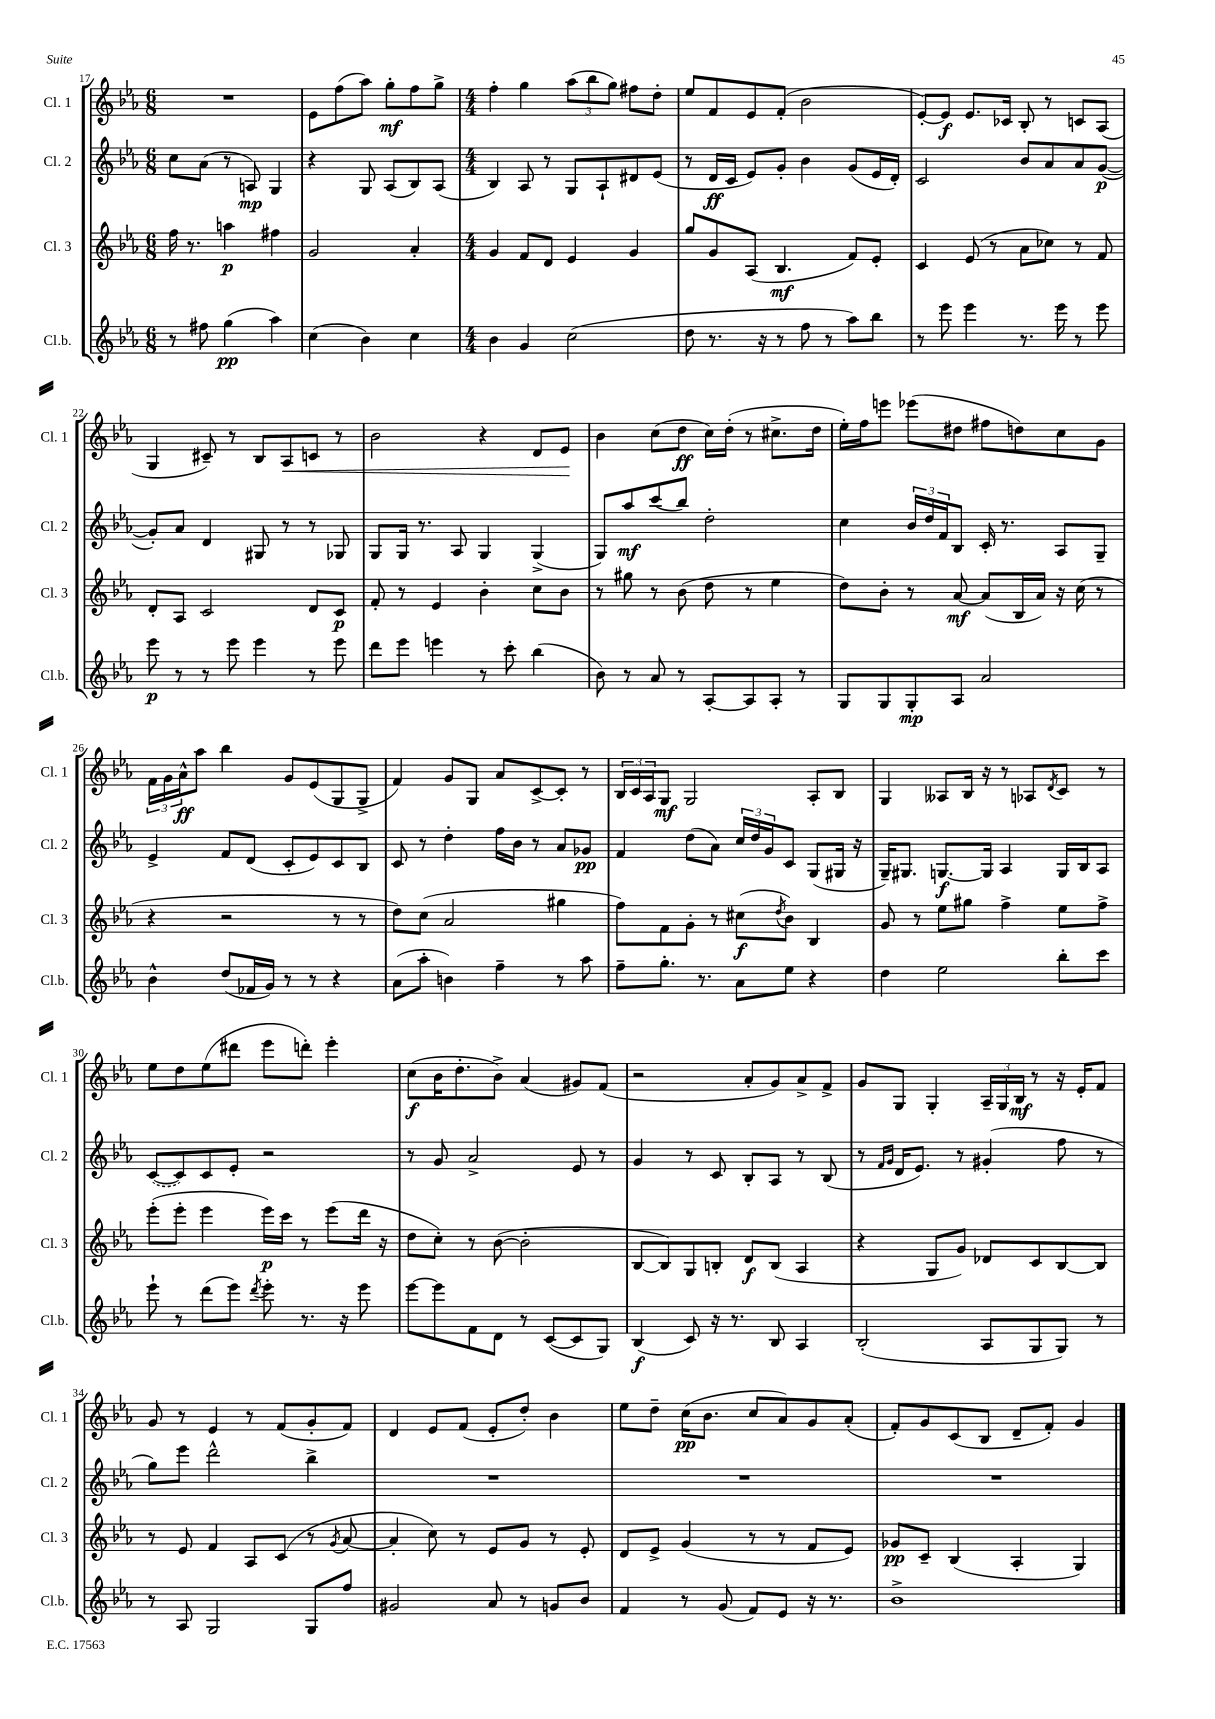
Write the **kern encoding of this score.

**kern	**kern	**kern	**kern
*staff4	*staff3	*staff2	*staff1
*clefG2	*clefG2	*clefG2	*clefG2
*k[b-e-a-]	*k[b-e-a-]	*k[b-e-a-]	*k[b-e-a-]
*M6/8	*M6/8	*M6/8	*M6/8
8r	16ff\	8cc\L	2.r
.	8.r	.	.
8ff#\	.	(8a-\J	.
(4gg\	4aa\	8r	.
.	.	8A/)	.
4aa-\)	4ff#\	4G/	.
=	=	=	=
(4cc\	2g/	4r	8e-\L
.	.	.	(8ff\
4b-\)	.	8G/	8aa-\J)
.	.	(8A-/L	8gg'\L
4cc\	4a-'/	8B-/)	8ff\
.	.	(8A-/J	8gg^\J
=	=	=	=
*M4/4	*M4/4	*M4/4	*M4/4
4b-\	4g/	4B-/)	4ff'\
4g/	8f/L	8A-/	4gg\
.	8d/J	8r	.
(2cc\	4e-/	8G/L	(12aa-\L
.	.	.	12bb-\
.	.	8A-`/	.
.	.	.	12gg\J)
.	4g/	8d#/	8ff#\L
.	.	(8e-/J	8dd'\J
=	=	=	=
8dd\	8gg/L	8r	8ee-/L
8.r	8g/	16d/LL	8f/
.	.	16c/JJ	.
.	(8A-/J	8e-/L)	8e-/
16r	.	.	.
8r	4.B-/	8g'/J	(8f'/J
8ff\	.	4b-\	2b-\
8r	.	.	.
8aa-\L)	8f/L)	(8g/L	.
8bb-\J	8e-'/J	16e-/L	.
.	.	16d'/JJ)	.
=	=	=	=
8r	4c/	2c/	[8e-'/L)
8eee-\	.	.	8e-/]J
4eee-\	(8e-/	.	8.e-/L
.	8r	.	.
.	.	.	16c-/Jk
8.r	8a-\L	8b-/L	8B-'/
.	8cc-\J)	8a-/	8r
16eee-\	.	.	.
8r	8r	8a-/	8c/L
8eee-\	8f/	([8g/J	(8A-/J
=	=	=	=
8eee-\	8d'/L	8g'/]L)	4G/
8r	8A-/J	8a-/J	.
8r	2c/	4d/	8c#~/)
8eee-\	.	.	8r
4eee-\	.	8G#/	8B-/L
.	.	8r	8A-/
8r	8d/L	8r	8c/J
8eee-\	8c/J	8G-/	8r
=	=	=	=
8ddd\L	8f'/	8G/L	2b-\
8eee-\J	8r	16G/Jk	.
.	.	8.r	.
4eee\	4e-/	.	.
.	.	8A-/	.
8r	4b-'\	4G/	4r
8ccc'\	.	.	.
(4bb-\	8cc\L	(4G^/	8d/L
.	8b-\J	.	8e-/J
=	=	=	=
8b-\)	8r	8G/L)	4b-\
8r	8gg#\	8aa-/	.
8a-/	8r	(8ccc/	(8cc\L
8r	(8b-\	8bb-/J)	8dd\J
[8A-'/L	8dd\	2dd'\	16cc\LL)
.	.	.	(16dd'\JJ
8A-/]	8r	.	8r
8A-'/J	4ee-\	.	8.cc#^\L
8r	.	.	.
.	.	.	16dd\Jk
=	=	=	=
8G/L	8dd\L)	4cc\	16ee-'\LL)
.	.	.	16ff\J
8G/	8b-'\J	.	8eee\J
8G'/	8r	24b-/LL	(8eee-\L
.	.	24dd/	.
.	.	24f/J	.
8A-/J	[8a-/	8B-/J	8dd#\J
2a-/	(8a-/]L	16c'/	8ff#\L
.	.	8.r	.
.	16B-/L	.	8dd\)
.	16a-/JJ)	.	.
.	16r	8A-/L	8cc\
.	(16cc\	.	.
.	8r	8G~/J	8g\J
=	=	=	=
4b-^^\	4r	4e-^/	24f\LL
.	.	.	24g\
.	.	.	24a-^^\J
.	.	.	8aa-\J
(8dd/L	2r	8f/L	4bb-\
16f-/L	.	(8d/J	.
16g/JJ)	.	.	.
8r	.	8c'/L	8g/L
8r	.	8e-/)	(8e-/
4r	8r	8c/	8G/
.	8r	8B-/J	8G^/J
=	=	=	=
(8a-\L	8dd\L)	8c/	4f/)
8aa-'\J	(8cc\J	8r	.
4b\)	2a-/	4dd'\	8g/L
.	.	.	8G/J
4ff~\	.	16ff\LL	8a-/L
.	.	16b-\JJ	.
.	.	8r	[8c^/
8r	4gg#\	8a-/L	8c'/]J
8aa-\	.	8g-/J	8r
=	=	=	=
8ff~\L	8ff\L)	4f/	24B-/LL
.	.	.	24c/
.	.	.	24A-/J
8.gg'\J	8f\	.	8G/J
.	8g'\J	(8dd\L	2G/
8.r	.	.	.
.	8r	8a-\J)	.
8a-\L	(8cc#\L	24cc/LL	.
.	.	24dd/	.
.	.	24g/J	.
.	8qdd/	.	.
8ee-\J	8b-\J)	8c/J	.
4r	4B-/	(8G/L	8A-'/L
.	.	16G#/Jk	8B-/J
.	.	16r	.
=	=	=	=
4dd\	8g/	16G~/LK)	4G/
.	.	8.G#/J	.
.	8r	.	.
2ee-\	8ee-\L	[8.G/L	8A--/L
.	8gg#\J	.	16B-/Jk
.	.	16G/]Jk	16r
.	4ff^\	4A-/	8r
.	.	.	8A-/L
.	.	.	8qd/
8bb-'\L	8ee-\L	16G/LL	8c/J
.	.	16B-/J	.
8ccc\J	8ff^\J	8A-/J	8r
=	=	=	=
8eee-`\	(8eee-'\L	([8c/L	8ee-\L
8r	8eee-'\J	8c/])	8dd\
(8ddd\L	4eee-\	8c/	(8ee-\
8eee-\J)	.	8e-'/J	8ddd#\J
8qddd/	.	.	.
8eee-'\	16eee-\LL)	2r	8eee-\L
.	16ccc\JJ	.	.
8.r	8r	.	8ddd'\J)
.	(8eee-\L	.	4eee-'\
16r	.	.	.
8eee-\	16ddd\Jk	.	.
.	16r	.	.
=	=	=	=
[8eee-\L	8dd\L	8r	(8cc\L
8eee-\]	8cc'\J)	8g/	16b-\K
.	.	.	8.dd'\
8f\	8r	2a-^/	.
8d\J	([8b-\	.	8b-^\J)
8r	2b-'\]	.	(4a-/
([8c/L	.	.	.
8c/]	.	8e-/	8g#/L)
8G/J)	.	8r	(8f/J
=	=	=	=
(4B-/	[8B-/L	4g/	2r
.	8B-/])	.	.
8c/)	8G/	8r	.
16r	8B'/J	8c/	.
8.r	.	.	.
.	8d/L	8B-'/L	8a-'/L
8B-/	(8B/J	8A-/J	8g/)
4A-/	4A-/	8r	8a-^/
.	.	(8B-/	8f^/J
=	=	=	=
(2B-'/	4r	8r	8g/L
.	.	16qqf/LL	.
.	.	16qqg/JJ	.
.	.	16d/LK	8G/J
.	.	8.e-/J)	.
.	8G/L	.	4G'/
.	8g/J)	8r	.
8A-/L	8d-/L	(4g#'/	24A-~/LL
.	.	.	24G/
.	.	.	24B-/JJ
8G/	8c/	.	8r
8G/J)	[8B-/	8ff\	16r
.	.	.	16e-'/LK
8r	8B-/]J	8r	8f/J
=	=	=	=
8r	8r	8gg\L)	8g/
8A-/	8e-/	8eee-\J	8r
2G/	4f/	2ddd^^\	4e-/
.	8A-/L	.	8r
.	(8c/J	.	(8f/L
8G/L	8r	4bb-^\	8g'/
.	8qg/	.	.
8ff/J	[8a-/	.	8f/J)
=	=	=	=
2g#/	4a-'/]	1r	4d/
.	8cc\)	.	8e-/L
.	8r	.	(8f/J
8a-/	8e-/L	.	8e-'/L
8r	8g/J	.	8dd'/J)
8g/L	8r	.	4b-\
8b-/J	8e-'/	.	.
=	=	=	=
4f/	8d/L	1r	8ee-\L
.	8e-^/J	.	8dd~\J
8r	(4g/	.	(16cc\LK
.	.	.	8.b-\J
(8g/	.	.	.
8f/L)	8r	.	8cc/L
8e-/J	8r	.	8a-/)
16r	8f/L	.	8g/
8.r	.	.	.
.	8e-/J)	.	(8a-'/J
=	=	=	=
1b-^	8g-/L	1r	8f'/L)
.	8c~/J	.	8g/
.	(4B-/	.	(8c/
.	.	.	8B-/J
.	4A-'/	.	8d~/L
.	.	.	8f'/J)
.	4G/)	.	4g/
==	==	==	==
*-	*-	*-	*-
